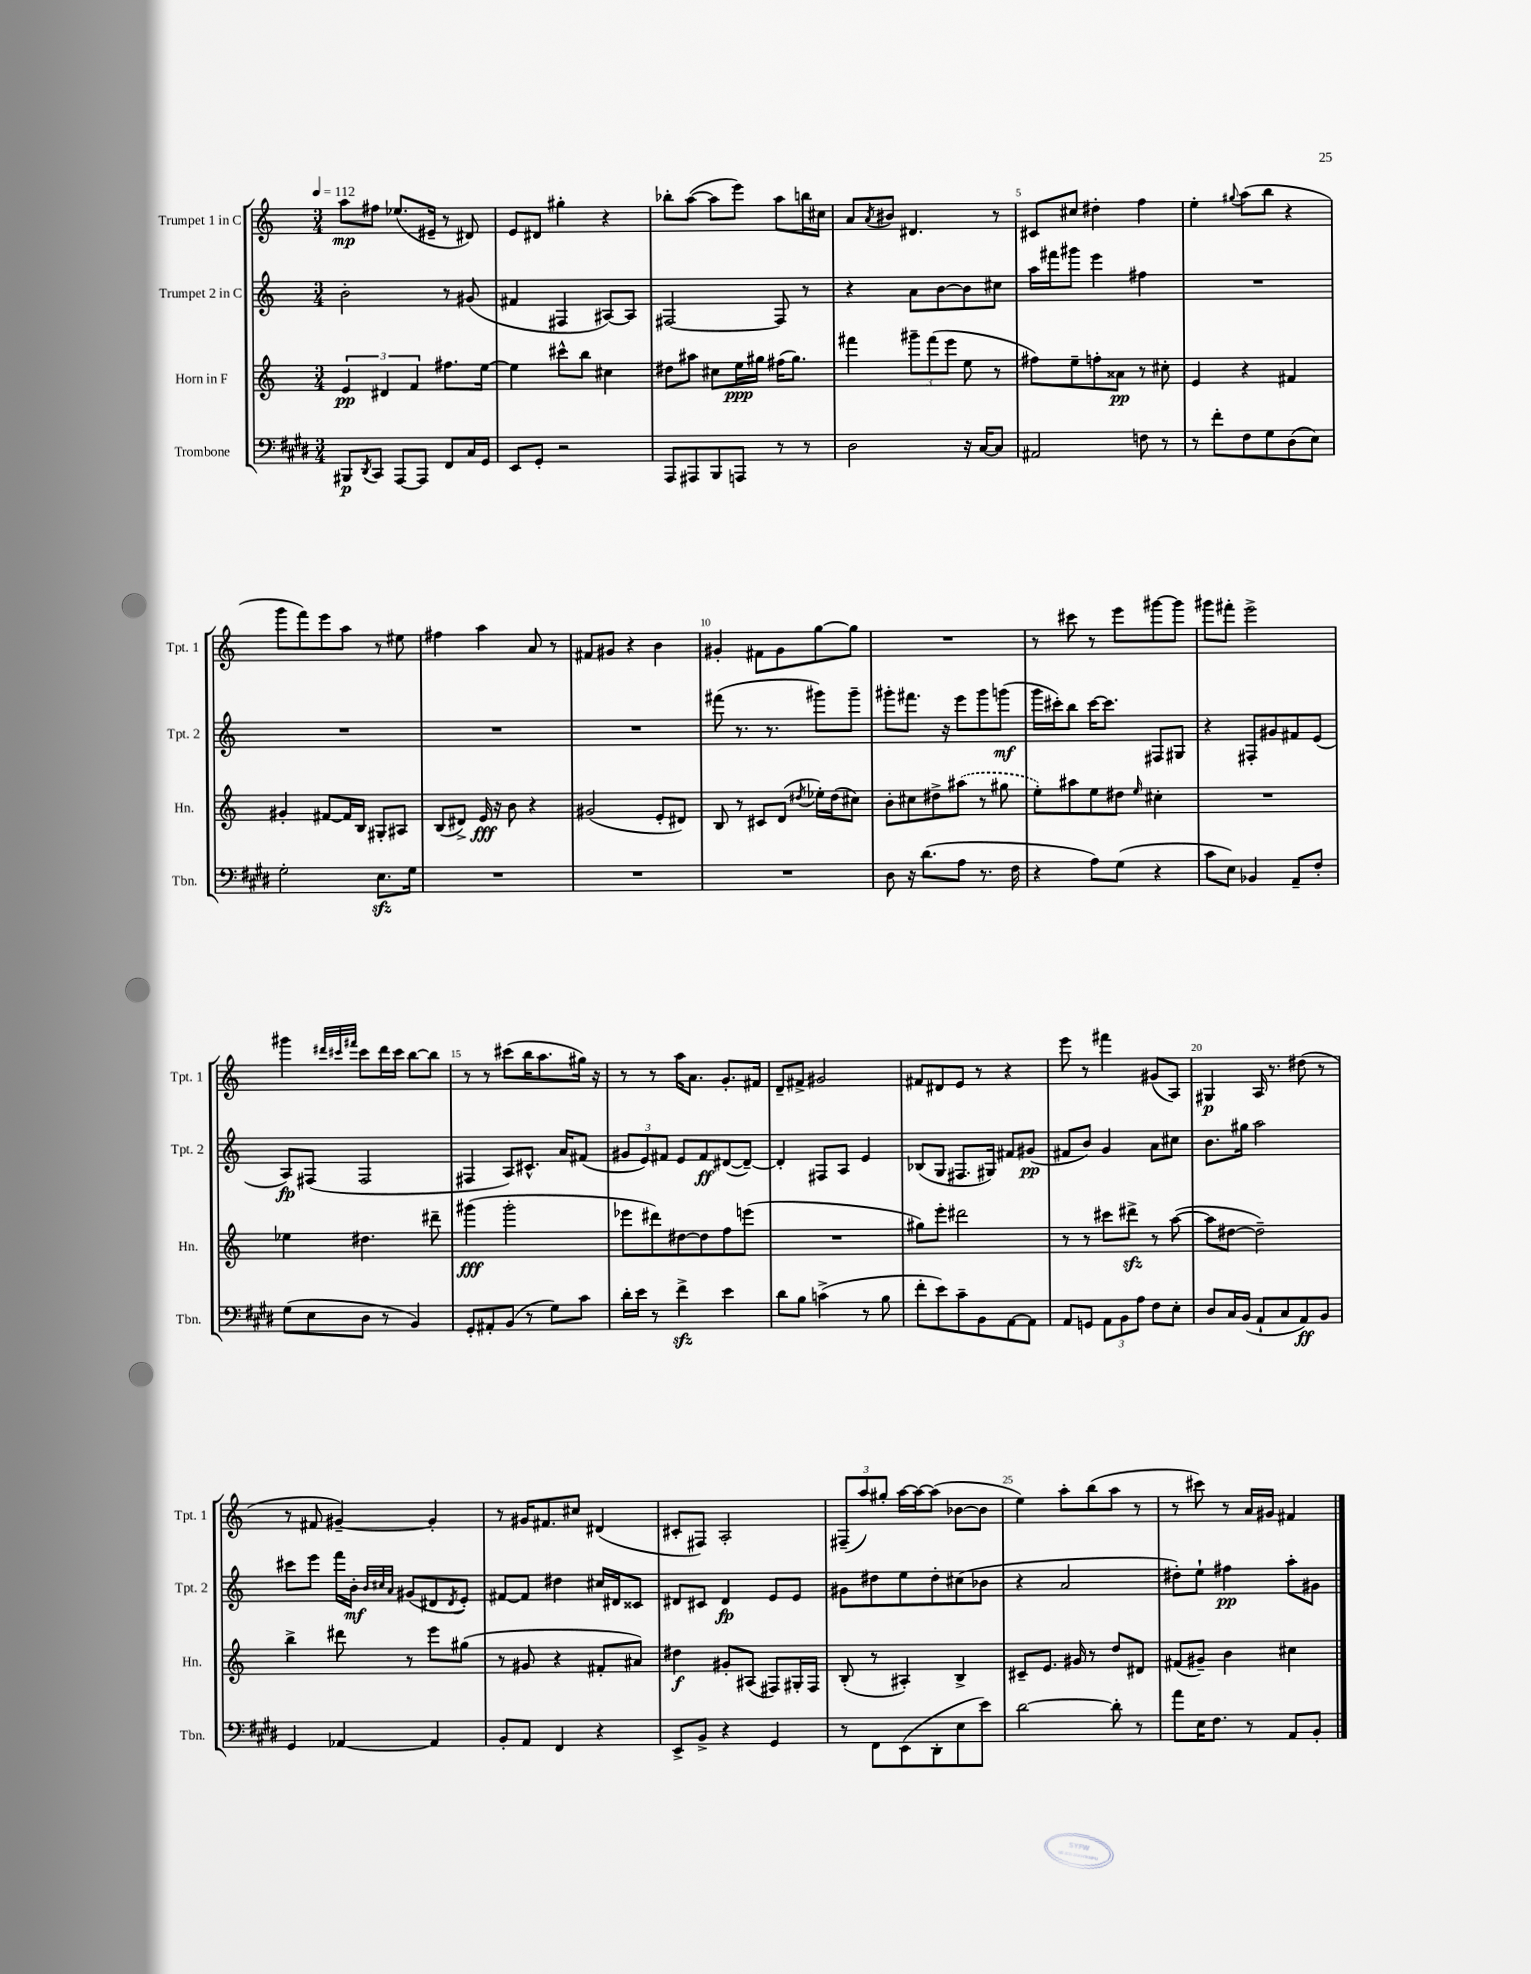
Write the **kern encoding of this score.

**kern	**dynam	**kern	**dynam	**kern	**dynam	**kern	**dynam
*part4	*part4	*part3	*part3	*part2	*part2	*part1	*part1
*staff4	*staff4	*staff3	*staff3	*staff2	*staff2	*staff1	*staff1
*I"Trombone	*	*I"Horn in F	*	*I"Trumpet 2 in C	*	*I"Trumpet 1 in C	*
*I'Tbn.	*	*I'Hn.	*	*I'Tpt. 2	*	*I'Tpt. 1	*
*clefF4	*	*clefG2	*	*clefG2	*	*clefG2	*
*k[f#c#g#d#]	*	*k[]	*	*k[]	*	*k[]	*
*M3/4	*	*M3/4	*	*M3/4	*	*M3/4	*
*MM112	*	*MM112	*	*MM112	*	*MM112	*
=1	=1	=1	=1	=1	=1	=1	=1
8BBB#X/L	p	6e/	pp	2b'\	.	8aa\L	mp
8qDD#/	.	.	.	.	.	.	.
8CC#/J	.	.	.	.	.	8ff#X\J	.
.	.	6d#X/	.	.	.	.	.
[8AAA/L	.	.	.	.	.	(8.ee-X/L	.
.	.	6f/	.	.	.	.	.
8AAA/J]	.	.	.	.	.	.	.
.	.	.	.	.	.	16e#X~/Jk	.
8FF#/L	.	8.ff#X\L	.	8r	.	8r	.
16C#/L	.	.	.	(8g#X/	.	8d#X/)	.
16GG#/JJ	.	[16ee\Jk	.	.	.	.	.
=2	=2	=2	=2	=2	=2	=2	=2
8EE/L	.	4ee\]	.	4f#X/	.	8e/L	.
8GG#'/J	.	.	.	.	.	8d#X/J	.
2r	.	8ccc#X^^\L	.	4F#X/	.	4gg#X'\	.
.	.	8bb\J	.	.	.	.	.
.	.	4cc#X\	.	[8A#X/L)	.	4r	.
.	.	.	.	8A#/J]	.	.	.
=3	=3	=3	=3	=3	=3	=3	=3
8AAA/L	.	8dd#X\L	.	[2F#X/	.	8bb-X'\L	.
8AAA#X/	.	8aa#X\J	.	.	.	([8aa\J	.
8BBB/	.	8cc#X\L	.	.	.	8aa\L]	.
8AAAn/J	.	16ee\L	ppp	.	.	8eee\J)	.
.	.	16gg#X\JJ	.	.	.	.	.
8r	.	(16ff#X\KL	.	8F#/]	.	8aa\L	.
.	.	8.gg#\J)	.	.	.	.	.
8r	.	.	.	8r	.	16bbn\L	.
.	.	.	.	.	.	16cc#X\JJ	.
=4	=4	=4	=4	=4	=4	=4	=4
2D#\	.	4fff#X\	.	4r	.	8a/L	.
.	.	.	.	.	.	8qa/	.
.	.	.	.	.	.	8b#X/J	.
.	.	12ggg#X~\L	.	8a\L	.	4.d#X/	.
.	.	(12fff#\	.	.	.	.	.
.	.	.	.	[8b\	.	.	.
.	.	12eee\J	.	.	.	.	.
16r	.	8ee\	.	8b\]	.	.	.
[16C#/KL	.	.	.	.	.	.	.
8C#/J]	.	8r	.	8cc#X\J	.	8r	.
=5	=5	=5	=5	=5	=5	=5	=5
2AA#X/	.	8ff#X\L)	.	16aa\LL	.	8c#X/L	.
.	.	.	.	16fff#X\J	.	.	.
.	.	8ee~\	.	8ggg#X\J	.	8cc#X/J	.
.	.	8ffn'\	.	4eee\	.	4dd#X'\	.
.	.	8a##X\J	pp	.	.	.	.
8Fn\	.	8r	.	4ff#X\	.	4ff\	.
8r	.	8cc#X'\	.	.	.	.	.
=6	=6	=6	=6	=6	=6	=6	=6
8r	.	4e/	.	2.r	.	4ee'\	.
8f#'\L	.	.	.	.	.	.	.
.	.	.	.	.	.	8qqgg#X/	.
8F#\	.	4r	.	.	.	(8aa\L	.
8G#\	.	.	.	.	.	8bb\J	.
(8D#\	.	4f#X/	.	.	.	4r	.
8E\J)	.	.	.	.	.	.	.
!!LO:LB:g=z
=7	=7	=7	=7	=7	=7	=7	=7
2G#'\	.	4g#X'/	.	2.r	.	8ggg\L	.
.	.	.	.	.	.	8fff\)	.
.	.	[8f#X/L	.	.	.	8eee\	.
.	.	16f#/L]	.	.	.	8aa\J	.
.	.	16B/JJ	.	.	.	.	.
8.Ezz\L	.	8G#X'/L	.	.	.	8r	.
.	.	8A#X/J	.	.	.	8ee#X\	.
16G#\Jk	.	.	.	.	.	.	.
=8	=8	=8	=8	=8	=8	=8	=8
2.r	.	(8B/L	.	2.r	.	4ff#X\	.
.	.	8d#X^/J)	.	.	.	.	.
.	.	16e/	fff	.	.	4aa\	.
.	.	16r	.	.	.	.	.
.	.	8b\	.	.	.	.	.
.	.	4r	.	.	.	8a/	.
.	.	.	.	.	.	8r	.
=9	=9	=9	=9	=9	=9	=9	=9
2.r	.	(2g#X/	.	2.r	.	8f#X/L	.
.	.	.	.	.	.	8g#X/J	.
.	.	.	.	.	.	4r	.
.	.	8e'/L	.	.	.	4b\	.
.	.	8d#X/J)	.	.	.	.	.
=10	=10	=10	=10	=10	=10	=10	=10
2.r	.	8B/	.	(8fff#X\	.	4g#X'/	.
.	.	8r	.	8.r	.	.	.
.	.	8c#X/L	.	.	.	8f#X\L	.
.	.	.	.	8.r	.	.	.
.	.	(8d/J	.	.	.	8g#\	.
.	.	8qdd#X/	.	.	.	.	.
.	.	16ee-X'\LL)	.	8ggg#X\L)	.	[8gg\	.
.	.	(16dd#\J	.	.	.	.	.
.	.	8cc#X\J)	.	8ggg#~\J	.	8gg\J]	.
=11	=11	=11	=11	=11	=11	=11	=11
8D#\	.	8b'\L	.	8ggg#X'\L	.	2.r	.
16r	.	8cc#X\	.	8.fff#X\J	.	.	.
(8.d#\L	.	.	.	.	.	.	.
.	.	8dd#X^\	.	.	.	.	.
.	.	.	.	16r	.	.	.
8A\J	.	(8aa#X\J	.	8eee\L	.	.	.
8.r	.	8r	.	8ggg#\	.	.	.
.	.	8gg#X\	.	(8gggn\J	mf	.	.
16F#\	.	.	.	.	.	.	.
=12	=12	=12	=12	=12	=12	=12	=12
4r	.	8ee'\L)	.	16ggg\LL	.	8r	.
.	.	.	.	16ccc#X'\J)	.	.	.
.	.	8aa#X\	.	8bb\J	.	8ccc#X\	.
8A\L)	.	8ee\	.	[16ccc#\KL	.	8r	.
.	.	.	.	8.ccc#\J]	.	.	.
(8G#\J	.	8dd#X\J	.	.	.	8eee\L	.
.	.	16qqee/	.	.	.	.	.
4r	.	4cc#X'\	.	8F#X/L	.	[8ggg#X\	.
.	.	.	.	8G#X/J	.	8ggg#\J]	.
=13	=13	=13	=13	=13	=13	=13	=13
8c#\L	.	2.r	.	4r	.	8ggg#X\L	.
8E\J)	.	.	.	.	.	8fff#X'\J	.
4BB-X/	.	.	.	8F#X'/L	.	2eee^\	.
.	.	.	.	8g#X/	.	.	.
8AA~/L	.	.	.	8f#X/	.	.	.
8F#'/J	.	.	.	(8e/J	.	.	.
!!LO:LB:g=z
=14	=14	=14	=14	=14	=14	=14	=14
(8G#\L	.	4ee-X\	.	8A/L)	fp	4ggg#X\	.
8E\	.	.	.	(8F#X/J	.	.	.
.	.	.	.	.	.	32qqddd#X/LLL	.
.	.	.	.	.	.	32qqccc#X/	.
.	.	.	.	.	.	32qqfff#X/JJJ	.
8D#\J	.	4.dd#X\	.	2F#/	.	8ccc#\L	.
8r	.	.	.	.	.	16ddd#\L	.
.	.	.	.	.	.	16ccc#\JJ	.
4BB/)	.	.	.	.	.	[8bb\L	.
.	.	8ddd#X~\	.	.	.	8bb\J]	.
=15	=15	=15	=15	=15	=15	=15	=15
8GG#'/L	.	(4ggg#X\	fff	4F#X/	.	8r	.
8AA#X'/	.	.	.	.	.	8r	.
(8BB/J	.	2ggg#'\	.	8A/L)	.	(8ccc#X\L	.
8r	.	.	.	8.c#X^^/J	.	16bb\K	.
.	.	.	.	.	.	8.aa\	.
8G#\L)	.	.	.	.	.	.	.
.	.	.	.	16a/KL	.	.	.
8c#\J	.	.	.	(8f#X/J	.	16gg#X\Jk)	.
.	.	.	.	.	.	16r	.
=16	=16	=16	=16	=16	=16	=16	=16
16d#'\LL	.	8eee-X\L	.	12g#X/L	.	8r	.
16e\JJ	.	.	.	.	.	.	.
.	.	.	.	12e/)	.	.	.
8r	.	8ddd#X\)	.	.	.	8r	.
.	.	.	.	12f#X/J	.	.	.
4f#zz^\	.	[8dd#X\	.	8e/L	.	16aa\KL	.
.	.	.	.	.	.	8.a\J	.
.	.	8dd#\]	.	8f#/	ff	.	.
4e\	.	8ff\	.	([8d#X/	.	8.g'/L	.
.	.	(8eeen\J	.	8d#~/J_)	.	.	.
.	.	.	.	.	.	16f#X/Jk	.
=17	=17	=17	=17	=17	=17	=17	=17
8d#\L	.	2.r	.	4d#'/]	.	8d~/L	.
8B\J	.	.	.	.	.	8f#X^/J	.
(4cn^\	.	.	.	8F#X/L	.	2g#X/	.
.	.	.	.	8A/J	.	.	.
8r	.	.	.	4e/	.	.	.
8B\	.	.	.	.	.	.	.
=18	=18	=18	=18	=18	=18	=18	=18
8f#'\L	.	8gg#X\L)	.	(8B-X/L	.	8f#X/L	.
8e\)	.	8eee'\J	.	8G/J	.	8d#X/	.
8c#~\	.	2ddd#X\	.	8.F#X/L	.	8e/J	.
8BB\	.	.	.	.	.	8r	.
.	.	.	.	16G#X/Jk)	.	.	.
[8AA\	.	.	.	8f#X/L	.	4r	.
8AA\J]	.	.	.	(8g#X/J	pp	.	.
=19	=19	=19	=19	=19	=19	=19	=19
8AA/L	.	8r	.	8f#X/L	.	8eee\	.
8GGn/J	.	8r	.	8b/J)	.	8r	.
12AA\L	.	8ccc#X\L	.	4g/	.	4fff#X\	.
12BB\	.	.	.	.	.	.	.
.	.	8ddd#Xzz^\J	.	.	.	.	.
12A\J	.	.	.	.	.	.	.
8F#\L	.	8r	.	8a\L	.	(8g#X/L	.
8E'\J	.	([8aa\	.	8cc#X\J	.	8A/J)	.
=20	=20	=20	=20	=20	=20	=20	=20
8D#/L	.	8aa\L]	.	8.b\L	.	4G#X/	p
16C#/L	.	[8dd#X\J	.	.	.	.	.
(16BB/JJ	.	.	.	16gg#X\Jk	.	.	.
8AA`/L	.	2dd#~\])	.	2aa\	.	16A/	.
.	.	.	.	.	.	8.r	.
8C#/	.	.	.	.	.	.	.
8AA/)	ff	.	.	.	.	(8dd#X\	.
8BB/J	.	.	.	.	.	8r	.
!!LO:LB:g=z
=21	=21	=21	=21	=21	=21	=21	=21
4GG#/	.	4bb^\	.	8ccc#X\L	.	8r	.
.	.	.	.	8eee\J	.	8f#X/	.
[4AA-X/	.	8ddd#X\	.	16fff\LL	.	[4g#X~/)	.
.	.	.	.	16b'\JJ	mf	.	.
.	.	.	.	32qqb/LLL	.	.	.
.	.	.	.	32qqcc#X/	.	.	.
.	.	.	.	32qqa/JJJ	.	.	.
.	.	8r	.	(8g#X/L	.	.	.
4AA-/]	.	8eee\L	.	8d#X/	.	4g#'/]	.
.	.	.	.	8qd#/	.	.	.
.	.	(8gg#X\J	.	8e'/J)	.	.	.
=22	=22	=22	=22	=22	=22	=22	=22
8BB'/L	.	8r	.	[8f#X/L	.	8r	.
8AA/J	.	8g#X/	.	8f#/J]	.	16g#X/KL	.
.	.	.	.	.	.	8.f#X/	.
4FF#/	.	4r	.	4dd#X\	.	.	.
.	.	.	.	.	.	8cc#X/J	.
4r	.	8f#X'/L	.	16cc#X/LL	.	(4d#X/	.
.	.	.	.	16d#X/J	.	.	.
.	.	8a#X/J)	.	8c##X/J	.	.	.
=23	=23	=23	=23	=23	=23	=23	=23
8EE^/L	.	4dd#X\	f	8d#X/L	.	8c#X'/L	.
8BB^/J	.	.	.	8c#X/J	.	8F#X/J)	.
4r	.	8g#X'/L	.	4d#/	fp	2A'/	.
.	.	(8A#X/J	.	.	.	.	.
4GG#/	.	8F#X/L)	.	8e/L	.	.	.
.	.	16G#X'/L	.	8e/J	.	.	.
.	.	16F#/JJ	.	.	.	.	.
=24	=24	=24	=24	=24	=24	=24	=24
8r	.	(8B'/	.	8g#X\L	.	(12F#X~/L	.
.	.	.	.	.	.	12aa/)	.
8FF#\L	.	8r	.	8dd#X\	.	.	.
.	.	.	.	.	.	12gg#X'/J	.
(8EE\	.	4A#X'/)	.	8ee\	.	[16aa\LL	.
.	.	.	.	.	.	16aa\J_	.
8DD#'\	.	.	.	8dd#'\	.	(8aa\J]	.
8E\	.	4B^/	.	(8cc#X\	.	[8b-X\L	.
8e\J)	.	.	.	8b-X\J	.	8b-\J]	.
=25	=25	=25	=25	=25	=25	=25	=25
[2d#\	.	8c#X~/L	.	4r	.	4ee\)	.
.	.	8.e/J	.	.	.	.	.
.	.	.	.	2a/	.	8aa'\L	.
.	.	16g#X/	.	.	.	.	.
.	.	8r	.	.	.	(8bb\	.
8d#'\]	.	8dd/L	.	.	.	8aa\J	.
8r	.	8d#X/J	.	.	.	8r	.
=26	=26	=26	=26	=26	=26	=26	=26
8a\L	.	(8f#X/L	.	8dd#X'\L)	.	8r	.
16E\K	.	8g#X~/J)	.	8ee`\J	.	8ccc#X\)	.
8.F#\J	.	.	.	.	.	.	.
.	.	4b\	.	4ff#X\	pp	8r	.
8r	.	.	.	.	.	16a/LL	.
.	.	.	.	.	.	16g#X/JJ	.
8AA/L	.	4cc#X\	.	8aa'\L	.	4f#X/	.
8BB'/J	.	.	.	8g#X\J	.	.	.
==	==	==	==	==	==	==	==
*-	*-	*-	*-	*-	*-	*-	*-
